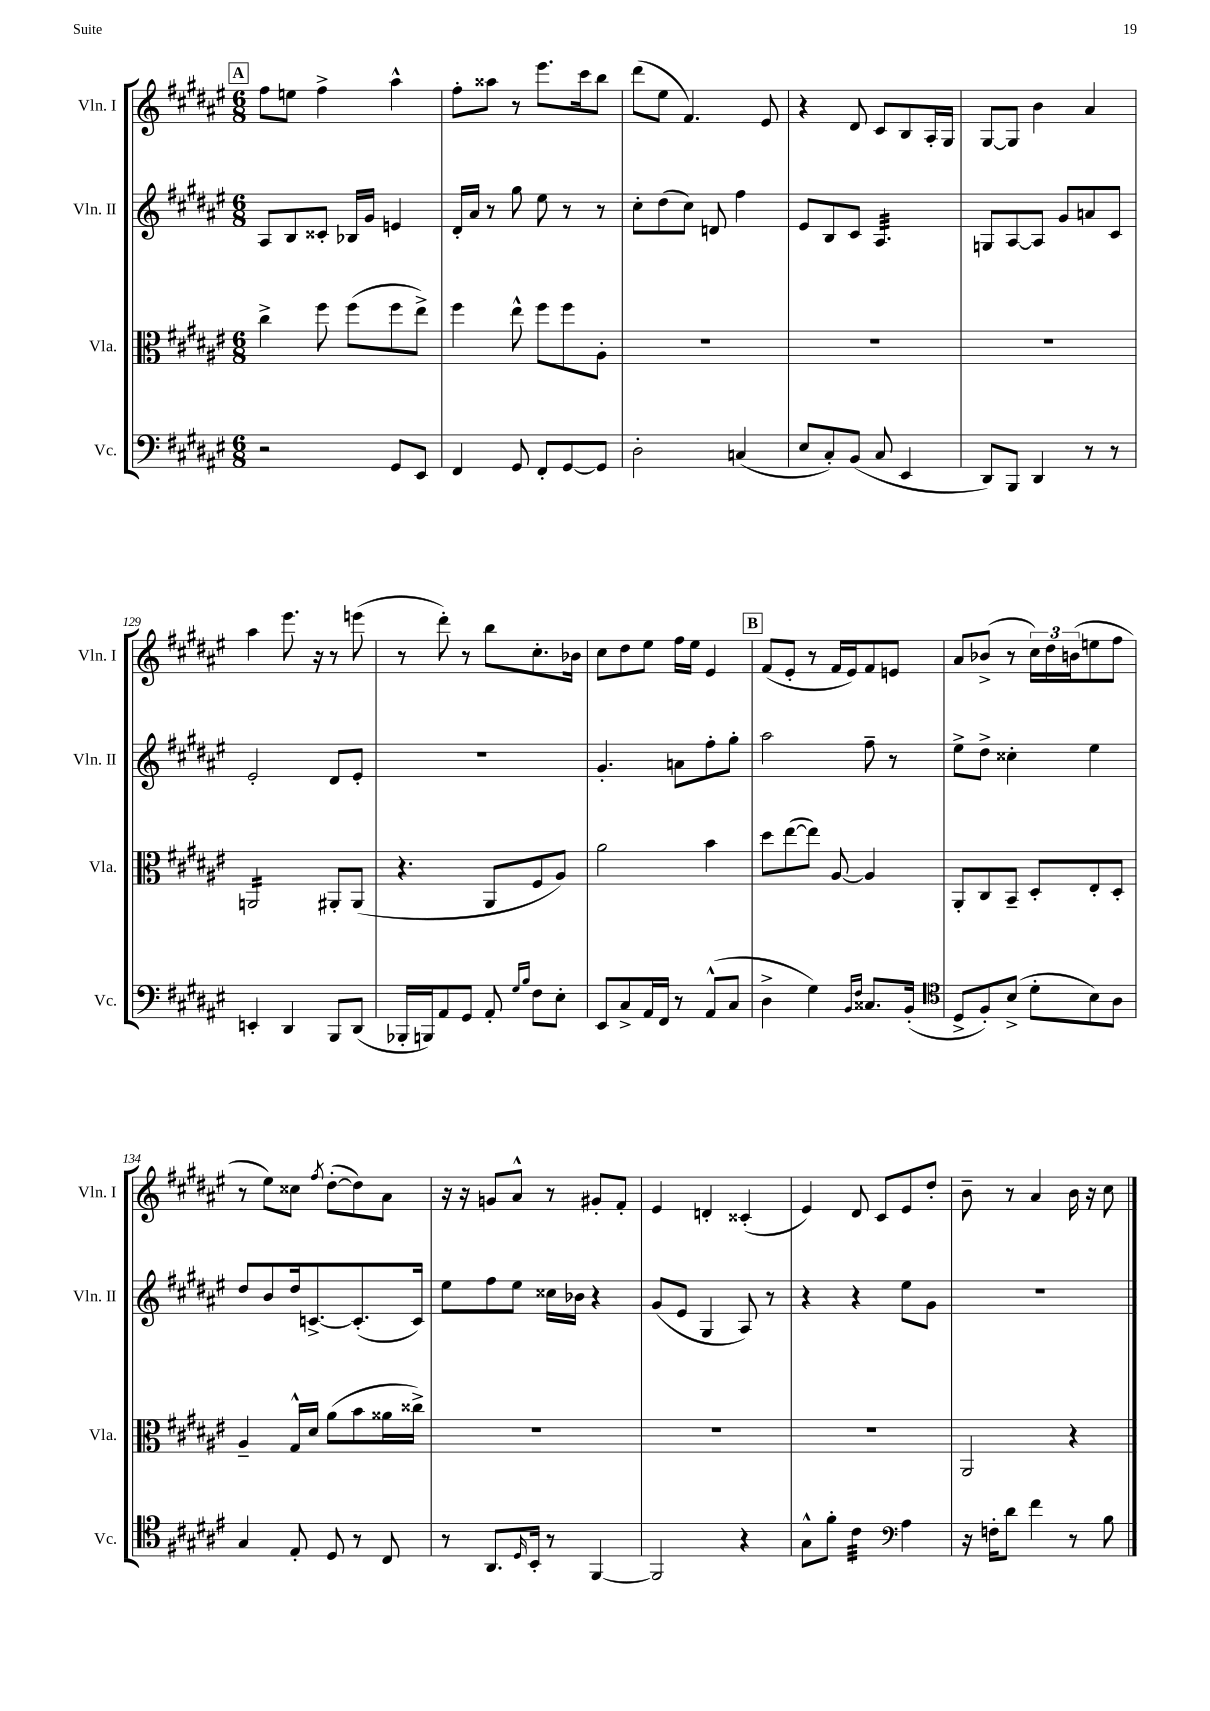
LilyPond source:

<<
\new StaffGroup <<
\new Staff = "s0" \with { instrumentName = "Vln. I" shortInstrumentName = "Vln. I" } {
    \clef treble \key fis \major \numericTimeSignature \time 6/8
    \mark \markup { \box "A" } fis''8 e''8 fis''4-> ais''4-^ |
    fis''8-. aisis''8 r8 eis'''8. cis'''16 b''8 |
    dis'''8( eis''8 fis'4.) eis'8 |
    r4 dis'8 cis'8 b8 ais16-. gis16 |
    gis8~ gis8 b'4 ais'4 |
    ais''4 eis'''8. r16 r8 e'''8( |
    r8 dis'''8-.) r8 b''8 cis''8.-. bes'16 |
    cis''8 dis''8 eis''8 fis''16 eis''16 eis'4 |
    \mark \markup { \box "B" } fis'8( eis'8-. r8 fis'16 eis'16) fis'8 e'8 |
    ais'8 bes'8->( r8 \tuplet 3/2 { cis''16) dis''16 b'16( } e''8 fis''8 |
    r8 eis''8) cisis''8 \acciaccatura { fis''8 } dis''8~-.( dis''8) ais'8 |
    r16 r16 g'8 ais'8-^ r8 gis'8-. fis'8-. |
    eis'4 d'4-. cisis'4-.( |
    eis'4) dis'8 cis'8 eis'8 dis''8-. |
    b'8-- r8 ais'4 b'16 r16 cis''8 \bar "|." |
}
\new Staff = "s1" \with { instrumentName = "Vln. II" shortInstrumentName = "Vln. II" } {
    \clef treble \key fis \major \numericTimeSignature \time 6/8
    \mark \markup { \box "A" } ais8 b8 cisis'8-. bes16 gis'16 e'4 |
    dis'16-. ais'16 r8 gis''8 eis''8 r8 r8 |
    cis''8-. dis''8( cis''8) d'8 fis''4 |
    eis'8 b8 cis'8 ais4.:32 |
    g8 ais8~ ais8 gis'8 a'8 cis'8 |
    eis'2-. dis'8 eis'8-. |
    R2. |
    gis'4.-. a'8 fis''8-. gis''8-. |
    \mark \markup { \box "B" } ais''2 fis''8-- r8 |
    eis''8-> dis''8-> cisis''4-. eis''4 |
    dis''8 b'8 dis''16 c'8.~-> c'8.-.( c'16) |
    eis''8 fis''8 eis''8 cisis''16 bes'16 r4 |
    gis'8( eis'8 gis4 ais8) r8 |
    r4 r4 eis''8 gis'8 |
    R2. \bar "|." |
}
\new Staff = "s2" \with { instrumentName = "Vla." shortInstrumentName = "Vla." } {
    \clef alto \key fis \major \numericTimeSignature \time 6/8
    \mark \markup { \box "A" } cis''4-> fis''8 fis''8( fis''8 eis''8->) |
    fis''4 eis''8-^ fis''8 fis''8 ais8-. |
    R2. |
    R2. |
    R2. |
    a,2:16 ais,8-. ais,8( |
    r4. ais,8 fis8 ais8) |
    ais'2 b'4 |
    \mark \markup { \box "B" } dis''8 eis''8~( eis''8) ais8~ ais4 |
    ais,8-. cis8 b,8-- dis8-. eis8-. dis8-. |
    ais4-- gis16-^ dis'16 ais'8( b'8 aisis'16 cisis''16->) |
    R2. |
    R2. |
    R2. |
    ais,2 r4 \bar "|." |
}
\new Staff = "s3" \with { instrumentName = "Vc." shortInstrumentName = "Vc." } {
    \clef bass \key fis \major \numericTimeSignature \time 6/8
    \mark \markup { \box "A" } r2 gis,8 eis,8 |
    fis,4 gis,8 fis,8-. gis,8~ gis,8 |
    dis2-. c4( |
    eis8 cis8-.) b,8( cis8 eis,4 |
    dis,8) b,,8 dis,4 r8 r8 |
    e,4-. dis,4 b,,8 dis,8( |
    bes,,16-. b,,16) ais,8 gis,8 ais,8-. \grace { gis16 b16 } fis8 eis8-. |
    eis,8 cis8-> ais,16 fis,16 r8 ais,8-^( cis8 |
    \mark \markup { \box "B" } dis4-> gis4) \grace { b,16 fis16 } cisis8. b,16-.( |
    \clef tenor dis8-> fis8-.) b8->( dis'8-. b8) ais8 |
    gis4 eis8-. dis8 r8 cis8 |
    r8 ais,8. \grace { dis16 } b,16-. r8 fis,4~ |
    fis,2 r4 |
    gis8-^ fis'8-. \clef bass cis'4:32 ais4 |
    r16 f16-. dis'8 fis'4 r8 b8 \bar "|." |
}
>>
>>
\layout { \context { \Score currentBarNumber = #124 } }
